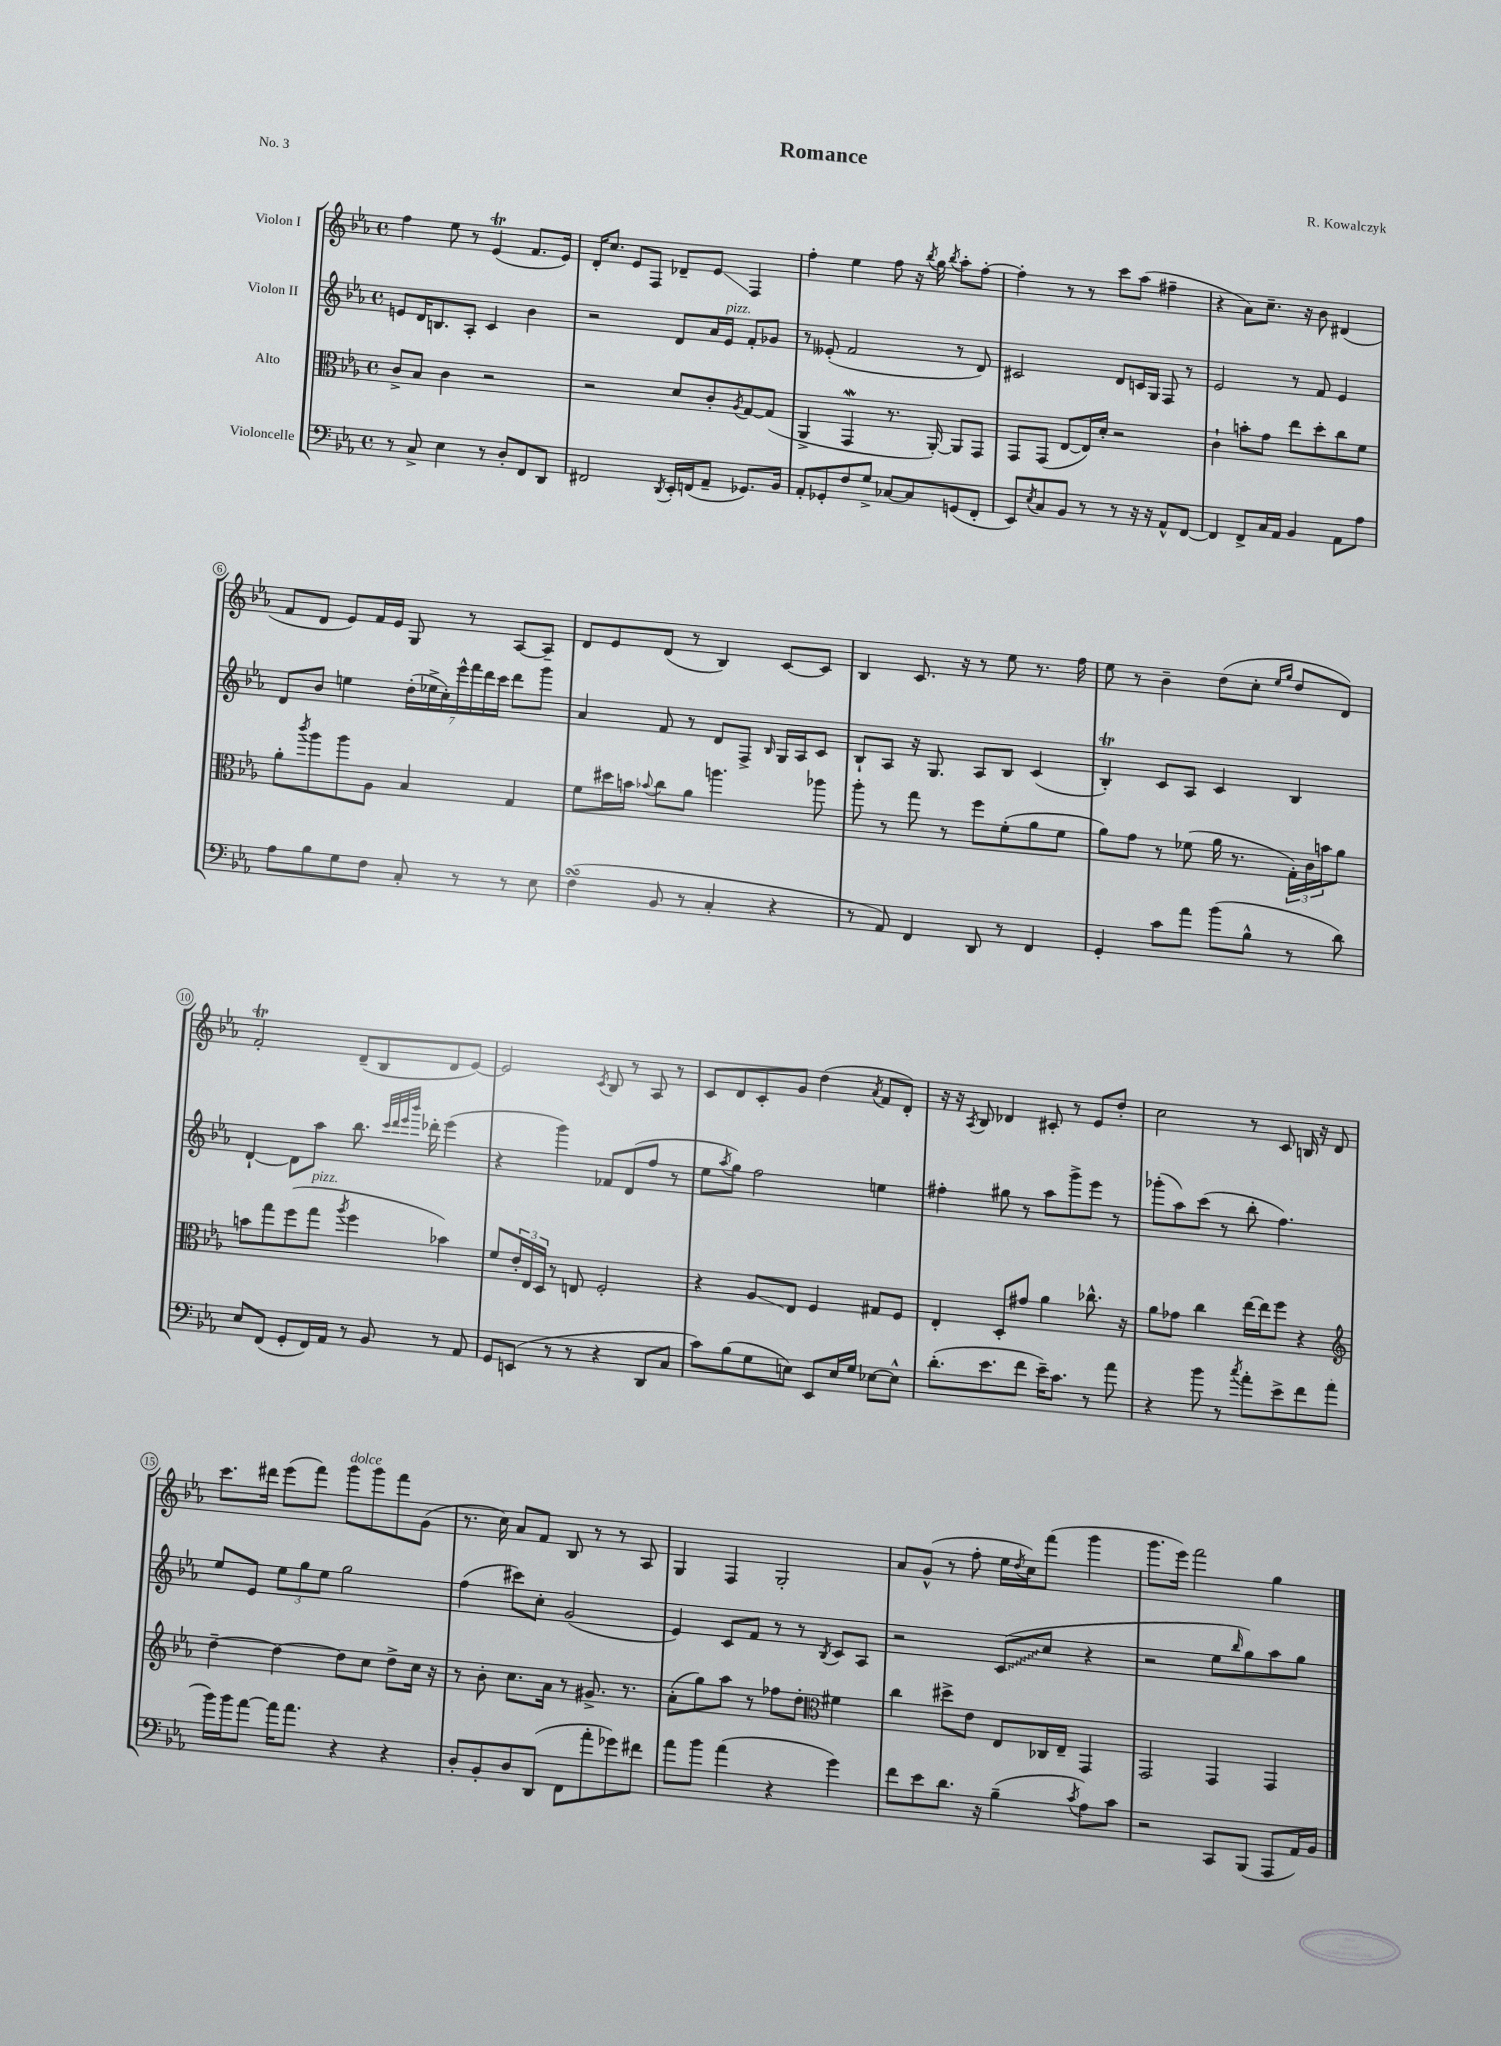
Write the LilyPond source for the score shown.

\header { title = "Romance" composer = "R. Kowalczyk" piece = "No. 3" }
<<
\new StaffGroup <<
\new Staff = "s0" \with { instrumentName = "Violon I" } {
    \clef treble \key ees \major \defaultTimeSignature \time 4/4
    f''4 ees''8 r8 ees'4\trill( f'8. ees'16) |
    d'16-. c''8. ees'8 f8 des'8-- ees'8\glissando f4 |
    f''4-. ees''4 f''8 r16 \acciaccatura { bes''8 } g''16 \acciaccatura { bes''8 } aes''8-. f''8~-. |
    f''4-. r8 r8 c'''8 aes''8( fis''4-- |
    r4 aes'8) c''8.-- r16 bes'8 dis'4( |
    f'8 d'8 ees'8) f'16 ees'16 g8 r8 aes8~ aes8-- |
    d'8 ees'8 d'8( r8 bes4) c'8~ c'8 |
    bes4 c'8. r16 r8 ees''8 r8. f''16 |
    ees''8 r8 bes'4-- d''8( c''8-. \grace { ees''16 g''16 } d''8 d'8) |
    f'2-.\trill d'8--( bes8 d'8 ees'8~) |
    ees'2 \acciaccatura { c'8 } bes8 r8 aes8 r8 |
    c'8 d'8 c'8-. g'8 d''4( \acciaccatura { aes'8 } f'8 d'8-.) |
    r16 r16 \acciaccatura { aes8 } bes8 des'4 cis'8-. r8 ees'8 d''8-. |
    c''2 r8 c'8 b16 r16 d'8 |
    c'''8. dis'''16 ees'''8( f'''8) g'''8^\markup { \italic "dolce" } g'''8 f'''8 g'8( |
    r8. c''16) aes'8 f'8 bes8 r8 r8 aes8 |
    g4 f4 g2-. |
    aes'8 g'8-^( r8 f''8-. ees''16 \acciaccatura { d''8 } c''16) f'''8( g'''4 |
    g'''8. ees'''16) f'''2 g''4 \bar "|." |
}
\new Staff = "s1" \with { instrumentName = "Violon II" } {
    \clef treble \key ees \major \defaultTimeSignature \time 4/4
    e'8 d'16 b8. aes8-. c'4 bes'4 |
    r2 d'8 aes'16 ees'16^\markup { \italic "pizz." } f'8-. ges'8 |
    r8 eeses'8-.( f'2 r8 d'8) |
    cis'2 d'8 c'16 g16 f8 r8 |
    ees'2 r8 f'8 ees'4 |
    d'8 bes'8 e''4 \tuplet 7/4 { d''16-.( ees''16-> c''16-.) ees'''16-^ f'''16 d'''16 c'''16 } d'''8 g'''8 |
    aes'4 f'8 r8 d'8 f8-> \grace { bes16 } g16 aes16 c'8 |
    bes8-! aes8 r16 g8. aes8 bes8 c'4( |
    bes4-.\trill) c'8 aes8 c'4 bes4 |
    d'4~-! d'8 aes''8 bes''8. \grace { c'''32 d'''32 ees'''32 bes'''32 } des'''16-. ees'''4( |
    r4 g'''4) fes'8 d'8( f''8 r8 |
    ees''8 \acciaccatura { aes''8 } g''8) f''2 e''4 |
    fis''4-. gis''8 r8 aes''8 g'''8-> ees'''8 r8 |
    ges'''8-.( aes''8) c'''8( r8 bes''8-. f''4.) |
    ees''8 ees'8 \tuplet 3/2 { ees''8 g''8 ees''8 } g''2 |
    f''4( cis'''8) c''8-. g'2( |
    ees'4) c'8 f'8 r8 r8 \acciaccatura { bes8 } c'8 aes8 |
    r2 \once \override Glissando.style = #'zigzag c'8\glissando( c''8 r4 |
    r2 ees''8 \grace { bes''16 } g''8) aes''8 g''8 \bar "|." |
}
\new Staff = "s2" \with { instrumentName = "Alto" } {
    \clef alto \key ees \major \defaultTimeSignature \time 4/4
    c'8-> bes8 c'4 r2 |
    r2 d'8 c'8-. \acciaccatura { aes8 } g8~ g8( |
    aes,4-> g,4\mordent r8. aes,16~-.) aes,8 g,8 |
    g,8 g,8( ees8~ ees16) d'16-. r2 |
    c'4-! b'8-. g'8 ees''8 d''8-. c''8 f'8 |
    aes'8-. \acciaccatura { c'''8 } aes''8 aes''8 aes8 bes4 g4 |
    f'8 dis''16 b'16 \appoggiatura { bes'8 } c''8 aes'8 a''4. aes''8 |
    aes''8-. r8 g''8 r8 f''8 f'8-.( aes'8 f'8 |
    aes'8) g'8 r8 fes'8( aes'16 r8. \tuplet 3/2 { g16-.) c'16 b'16 } aes'8 |
    b'8 g''8 f''8( g''8^\markup { \italic "pizz." } \acciaccatura { aes''8 } f''4 bes'4) |
    f'8 \tuplet 3/2 { ees'16-. ees16 d16 } r8 e8 f2-. |
    r4 aes8\glissando ees8 f4 gis8 f8 |
    ees4-. d8-. gis'8 aes'4 ces''8.-^ r16 |
    aes'8 ges'8 c''4 ees''16~ ees''16 f''8 r4 |
    \clef treble d''4~-- d''4~ d''8 c''8 d''8-> c''16 r16 |
    r8 bes'8-. c''8. aes'16 r8 gis'8.-> r8. |
    aes'8-.( g''8) aes''8 r8 fes''8 d''8-. \clef alto fis'4 |
    c''4 dis''8-> ees'8 ees8 ces16 ees16-- g,4 |
    g,2 g,4 g,4 \bar "|." |
}
\new Staff = "s3" \with { instrumentName = "Violoncelle" } {
    \clef bass \key ees \major \defaultTimeSignature \time 4/4
    r8 c8-> ees4 r8 d8-. f,8 d,8 |
    fis,2 \acciaccatura { d,8 } ees,16-. f,16( aes,8-- ges,8.) bes,16 |
    aes,8-. ges,8-. f8 g8-> ces8~ ces8 g,8( f,8-. |
    ees,8) \acciaccatura { ees8 } c8 bes,8 r8 r8 r16 r16 aes,8-^ f,8~ |
    f,4 f,8-> c16 aes,16 bes,4 aes,8 aes8 |
    aes8 bes8 g8 f8 c8-. r8 r8 ees8 |
    f4\turn( bes,8 r8 c4-. r4 |
    r8 aes,8) f,4 d,8 r8 f,4 |
    g,4-. c'8 aes'8 bes'8( bes8-^ r8 d'8) |
    ees8 f,8( g,8-. f,16) aes,16 r8 bes,8 r8 aes,8 |
    g,8 e,8( r8 r8 r4 d,8 c8 |
    c'8) bes8( g8 e8) ees,8 e16 g16 ees8~ ees8-^ |
    d'8.-.( ees'8. f'8 ees'16--) c'8. r8 aes'8 |
    r4 bes'8 r8 \acciaccatura { c''8 } aes'8-. ees'8-> f'8 aes'8( |
    bes'16) bes'16 aes'8~ aes'16 aes'8. r4 r4 |
    d8-. bes,8-. d8 d,8( f,8 aes'8-. ges'8) fis'8 |
    aes'8 bes'8 aes'4( r4 g'4) |
    f'8 ees'8 d'8. r16 bes4--( \acciaccatura { c'8 } aes8) c'8 |
    r2 c,8 bes,,8( aes,,8 aes,16) bes,16 \bar "|." |
}
>>
>>
\layout { \context { \Score \override BarNumber.stencil = #(make-stencil-circler 0.1 0.3 ly:text-interface::print) } }
